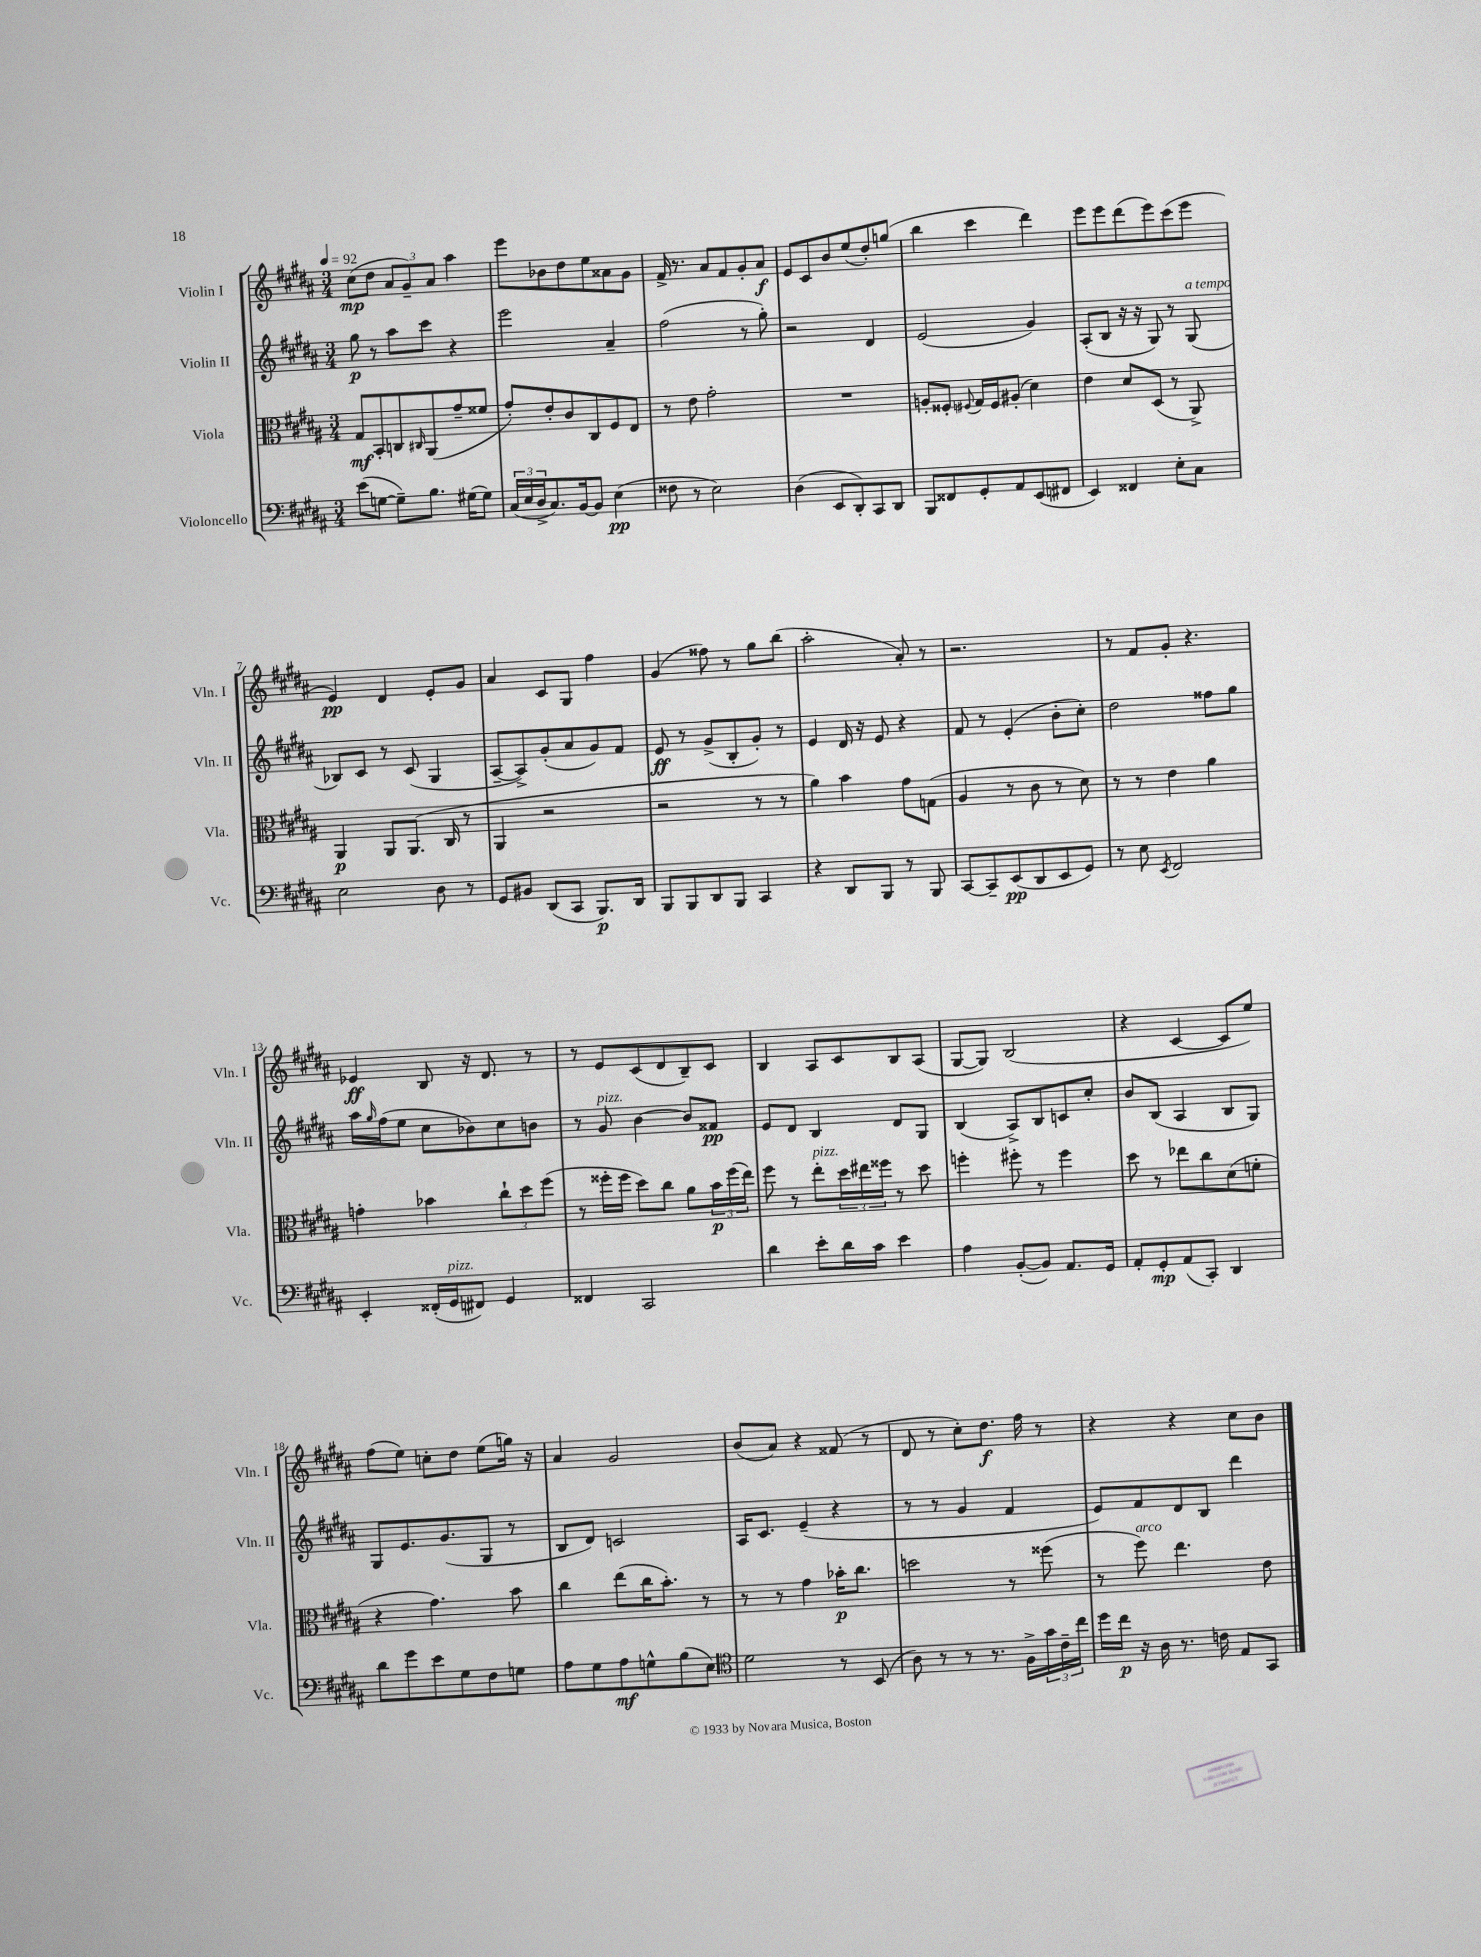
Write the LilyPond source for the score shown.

<<
\new StaffGroup <<
\new Staff = "s0" \with { instrumentName = "Violin I" shortInstrumentName = "Vln. I" } {
    \clef treble \key b \major \numericTimeSignature \time 3/4 \tempo 4 = 92
    cis''8\mp( dis''8 \tuplet 3/2 { ais'8 gis'8--) ais'8 } ais''4 |
    e'''8 bes'8 dis''8 e''8 aisis'8 gis'8 |
    fis'16-> r8. ais'8 fis'8 gis'8-. ais'8\f |
    e'8 cis'8 b'8 e''8( dis''8-.) g''8( |
    b''4 cis'''4 dis'''4) |
    e'''8 e'''8 dis'''8( e'''8) cis'''8( e'''8 |
    e'4\pp) dis'4 e'8-. gis'8 |
    ais'4 cis'8 gis8 fis''4 |
    gis'4( fisis''8) r8 gis''8 b''8( |
    ais''2-. ais'8-.) r8 |
    r2. |
    r8 fis'8 gis'8-. r4. |
    ees'4\ff b8 r16 dis'8. r8 |
    r8 e'8 cis'8( dis'8 b8--) cis'8 |
    b4 ais8 cis'8 b8 ais8( |
    gis8~ gis8) b2( |
    r4 cis'4~ cis'8 e''8) |
    fis''8( e''8) c''8-. dis''8 e''8( g''16) r16 |
    ais'4 gis'2 |
    b'8( ais'8) r4 fisis'8( r8 |
    dis'8 r8 cis''8-.) dis''8.\f fis''16 r8 |
    r4 r4 cis''8 b'8 \bar "|." |
}
\new Staff = "s1" \with { instrumentName = "Violin II" shortInstrumentName = "Vln. II" } {
    \clef treble \key b \major \numericTimeSignature \time 3/4
    gis''8\p r8 ais''8 cis'''8 r4 |
    e'''2 ais'4-- |
    fis''2( r8 gis''8-.) |
    r2 dis'4 |
    e'2( gis'4) |
    ais8-.( b8 r16 r16 gis8) r8 gis8^\markup { \italic "a tempo" }( |
    bes8) cis'8 r8 cis'8( gis4 |
    ais8~-- ais8->) gis'8-.( ais'8 gis'8) fis'8 |
    e'8\ff r8 gis'8->( b8-. gis'8-.) r8 |
    e'4 dis'16 r16 e'8 r4 |
    fis'8 r8 e'4-.( b'8-. cis''8-.) |
    dis''2 fisis''8 gis''8 |
    ais''16 \grace { gis''16 } fis''16( e''8 cis''8 bes'8) cis''8 b'8 |
    r8 gis'8^\markup { \italic "pizz." } b'4~ b'8 fisis'8\pp |
    e'8 dis'8 b4 dis'8 gis8 |
    b4( ais8->) b8 c'8 cis''8-. |
    b'8 b8( ais4 b8 gis8) |
    gis8 e'8. gis'8.( gis8 r8 |
    b8 dis'8) c'2 |
    ais16 cis'8. e'4--( r4 |
    r8 r8 gis'4 fis'4 |
    e'8) fis'8 dis'8 b8 dis'''4 \bar "|." |
}
\new Staff = "s2" \with { instrumentName = "Viola" shortInstrumentName = "Vla." } {
    \clef alto \key b \major \numericTimeSignature \time 3/4
    gis8\mf b,8-. c8 \grace { cis16 } ais,8( gis'8-- fisis'8 |
    gis'8-.) e'8-. cis'8 cis8 fis8 e8 |
    r8 e'8 gis'2-. |
    R2. |
    a8-. fisis8-. \appoggiatura { fis8 } gis16 fis16 ais8-.( dis'4) |
    e'4 dis'8 dis8( r8 ais,8->) |
    ais,4\p ais,8 ais,8.( cis16 r8 |
    ais,4 r2 |
    r2 r8 r8 |
    ais'4) b'4 gis'8 g8( |
    ais4 r8 cis'8 r8 dis'8) |
    r8 r8 e'4 ais'4 |
    g'4-. bes'4 \tuplet 3/2 { cis''8-! dis''8 fis''8( } |
    r8 fisis''16-. fisis''16 dis''8) cis''8 ais'8 \tuplet 3/2 { b'16\p fisis''16( e''16) } |
    fis''8 r8 e''8-.^\markup { \italic "pizz." } \tuplet 3/2 { dis''16 eis''16 fisis''16 } r8 dis''8 |
    f''4-. fis''8-. r8 fis''4 |
    dis''8 r8 ees''8 cis''8 dis'8( f'8-. |
    r4 gis'4.) b'8 |
    cis''4 e''8( cis''16 b'8.-.) r8 |
    r8 r8 gis'4 bes'16-.\p cis''8. |
    d''2 r8 fisis''8( |
    r8 fis''8^\markup { \italic "arco" }) e''4. e'8 \bar "|." |
}
\new Staff = "s3" \with { instrumentName = "Violoncello" shortInstrumentName = "Vc." } {
    \clef bass \key b \major \numericTimeSignature \time 3/4
    e'8( g8~ g8--) b8. gis16( gis8) |
    \tuplet 3/2 { cis16( e16 dis16-> } cis8.) b,16~ b,8 e4\pp( |
    fisis8 r8 e2) |
    dis4( e,8 dis,8-.) cis,8 dis,8 |
    b,,8 fisis,8 gis,8-. ais,8 e,8( fis,8 |
    e,4) fisis,4 e8-. cis8 |
    e2 dis8 r8 |
    gis,8 bis,8 dis,8( cis,8 b,,8.\p) dis,16 |
    b,,8 b,,8 dis,8 b,,8 cis,4 |
    r4 dis,8 b,,8 r8 b,,8 |
    cis,8~ cis,8-- e,8\pp( dis,8 e,8 gis,8) |
    r8 e8 \acciaccatura { e,8 } fis,2 |
    e,4-. fisis,16-.( gis,16^\markup { \italic "pizz." } fis,8) gis,4 |
    fisis,4 cis,2 |
    dis'4 e'8-. dis'16 cis'16 e'4 |
    ais4 b,8~-.( b,8) ais,8. gis,16 |
    ais,8-. gis,8-.\mp ais,8( cis,8-.) dis,4 |
    dis'8 gis'8 e'8 gis8 fis8 g8 |
    ais8 gis8 ais8\mf g8-^ b8( e8) |
    \clef tenor dis'2 r8 b,8( |
    ais8) r8 r8 r8. fis16-> \tuplet 3/2 { gis'16 cis'16-- cis''16 } |
    dis''16 cis''16\p r16 ais16 r8. c'16 e8 gis,8 \bar "|." |
}
>>
>>
